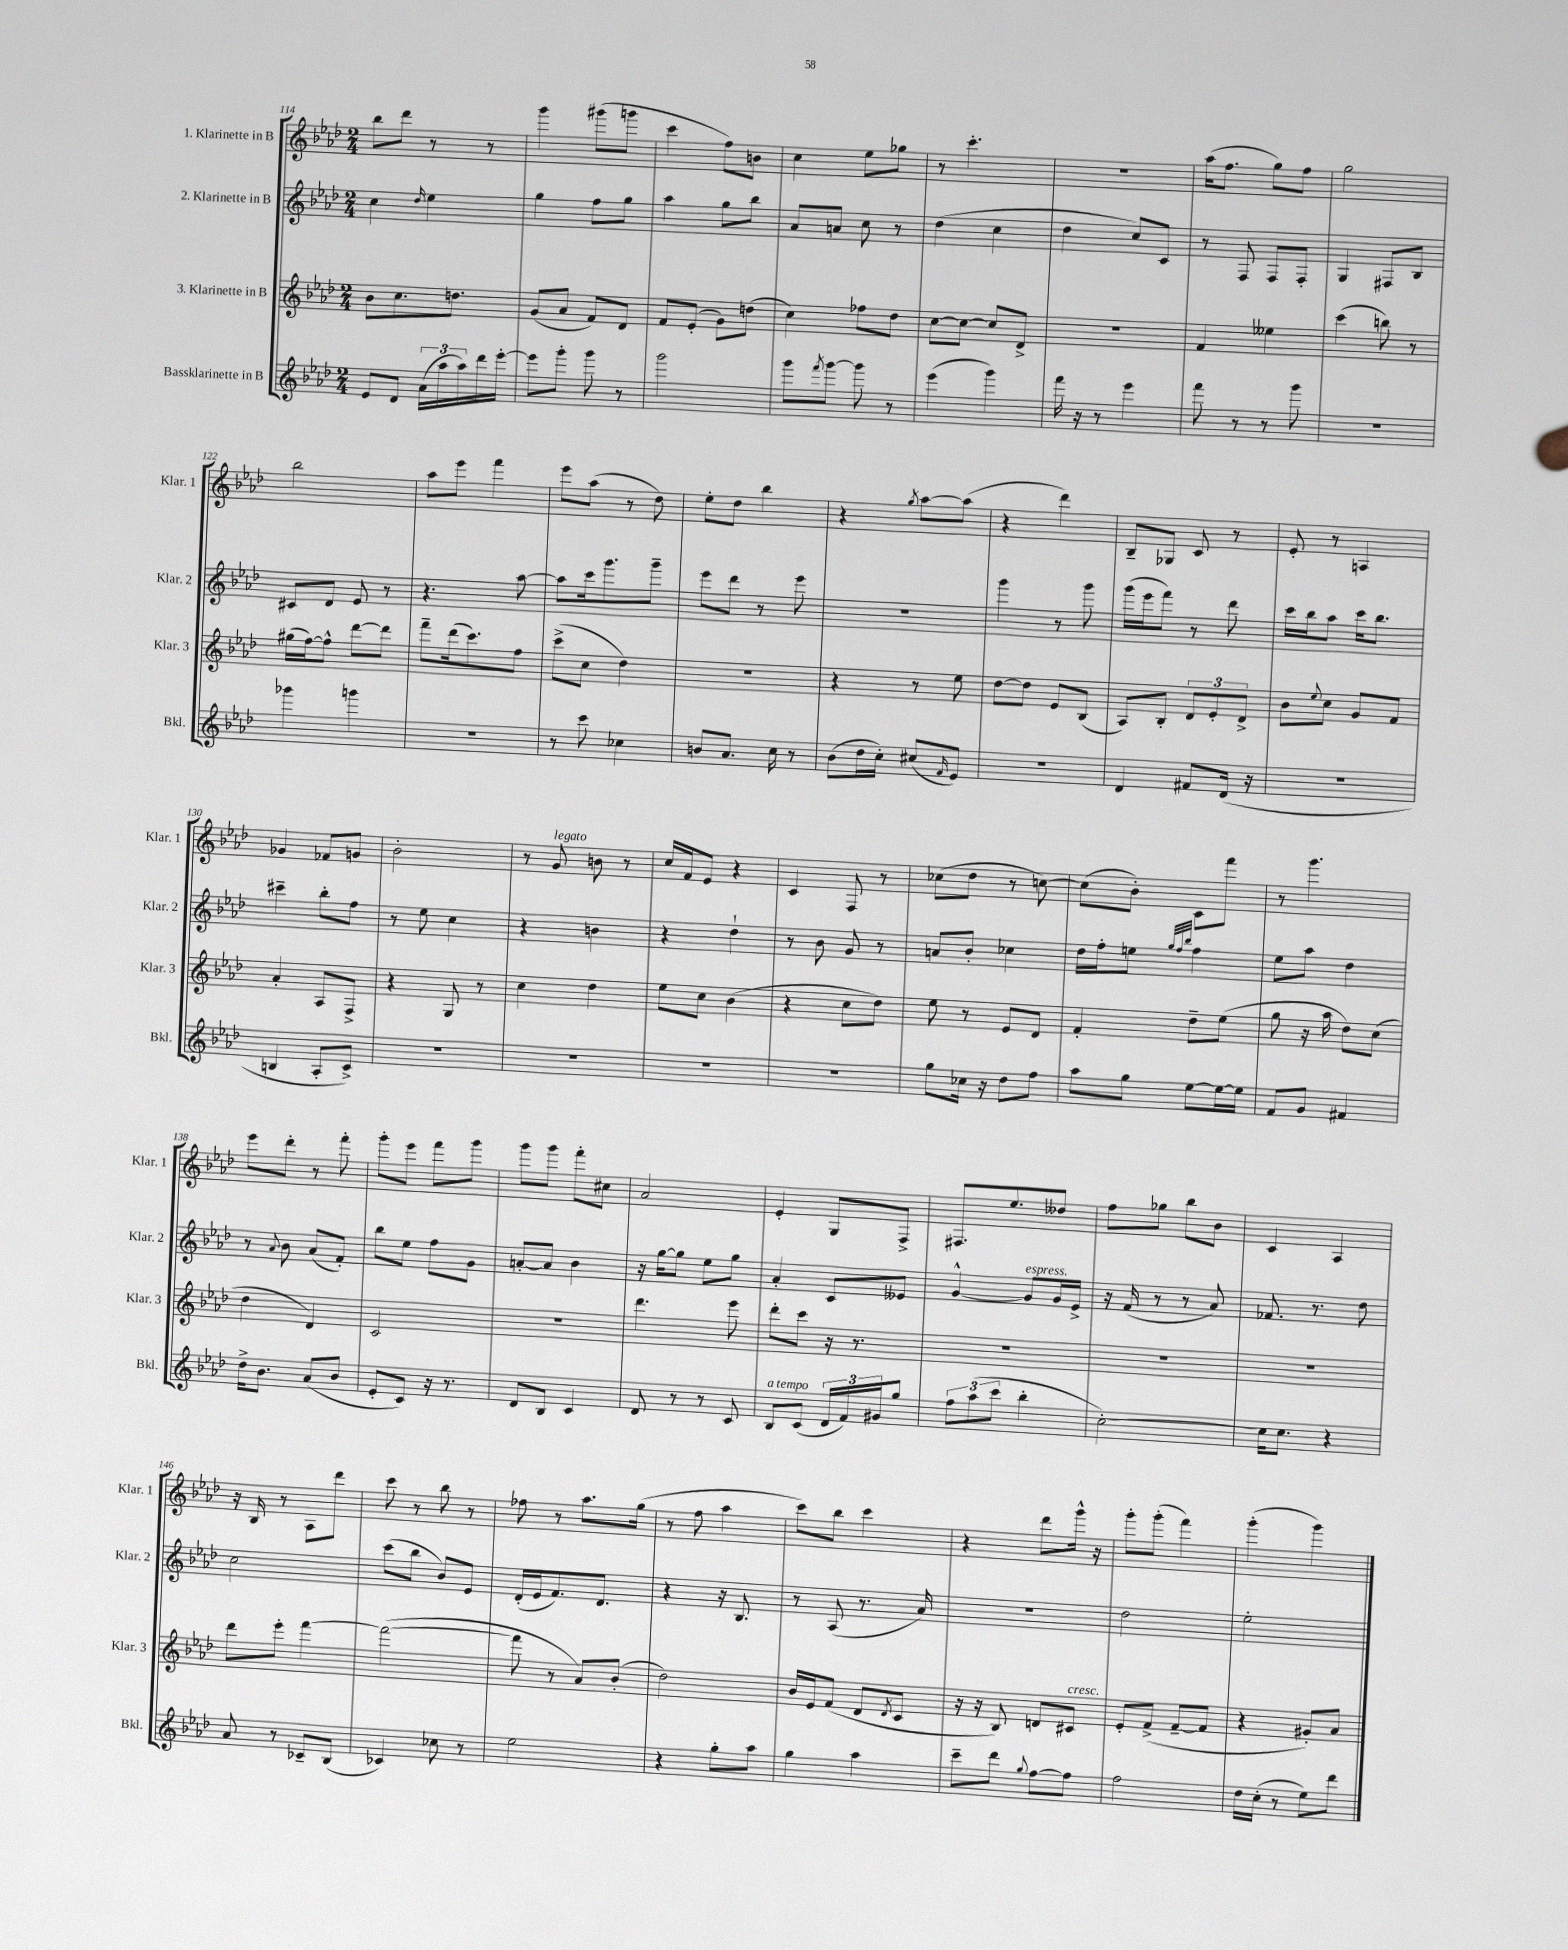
<<
\new StaffGroup <<
\new Staff = "s0" \with { instrumentName = "1. Klarinette in B" shortInstrumentName = "Klar. 1" } {
    \clef treble \key aes \major \numericTimeSignature \time 2/4
    bes''8 des'''8 r8 r8 |
    g'''4 gis'''8( g'''8 |
    c'''4 f''8) b'8 |
    c''4 ees''8 ges''8 |
    r8 c'''4.-. |
    r2 |
    aes''16( f''8. g''8) f''8 |
    g''2 |
    bes''2 |
    aes''8 ees'''8 f'''4 |
    ees'''8 aes''8( r8 des''8) |
    ees''8-. des''8 bes''4 |
    r4 \acciaccatura { g''8 } aes''8~ aes''8( |
    r4 des'''4) |
    bes8-- ges8 c'8 r8 |
    ees'8-. r8 a4 |
    ges'4 fes'8 g'8 |
    bes'2-. |
    r8 g'8^\markup { \italic "legato" } b'8 r8 |
    c''16 f'16 ees'8 r4 |
    c'4 f8 r8 |
    ces''8( des''8 r8 c''8~) |
    c''8( bes'8-.) c'8 f'''8 |
    r8 g'''4. |
    ees'''8 des'''8-. r8 f'''8-. |
    g'''8-. ees'''8 f'''8 g'''8 |
    g'''8 g'''8 f'''8-. cis''8 |
    aes'2 |
    ees'4-. g8 f8-> |
    fis8. ees''8. deses''8 |
    f''8 ges''8 bes''8 bes'8 |
    c'4 aes4 |
    r16 bes16 r8 aes8 des'''8 |
    c'''8 r8 bes''8 r8 |
    fes''8 r8 aes''8. g''16( |
    r8 f''8 aes''4 |
    c'''8) bes''8 c'''4 |
    r4 des'''8 g'''16-^ r16 |
    g'''8-. g'''8-.( f'''4) |
    g'''4-.( g'''4) \bar "|." |
}
\new Staff = "s1" \with { instrumentName = "2. Klarinette in B" shortInstrumentName = "Klar. 2" } {
    \clef treble \key aes \major \numericTimeSignature \time 2/4
    c''4 \grace { des''16 } ees''4 |
    g''4 f''8 g''8 |
    aes''4 g''8 bes''8 |
    aes'8 a'8 c''8 r8 |
    des''4( c''4 |
    des''4 c''8) c'8 |
    r8 f8 f8 f8-. |
    g4 fis8 bes8 |
    cis'8 des'8 ees'8 r8 |
    r4. aes''8~ |
    aes''8 c'''16 g'''8. g'''8-- |
    ees'''8 des'''8 r8 ees'''8 |
    r2 |
    g'''4 r8 g'''8 |
    g'''16( ees'''16 f'''8) r8 des'''8 |
    c'''16 bes''16 aes''8 c'''16 bes''8. |
    cis'''4-- bes''8-. f''8 |
    r8 ees''8 c''4 |
    r4 b'4 |
    r4 des''4-! |
    r8 bes'8 g'8 r8 |
    a'8 bes'8-. ces''4 |
    des''16 f''16-. e''8 \grace { g''32 f''32 bes''32 } f''4 |
    ees''8 aes''8 des''4 |
    r8 \appoggiatura { aes'8 } bes'8 aes'8( f'8-.) |
    bes''8 ees''8 f''8 g'8 |
    a'8~-. a'8 bes'4 |
    r16 g''16~ g''8 ees''8 g''8 |
    aes'4-. c'8 eeses'8 |
    g'4~-^ g'8^\markup { \italic "espress." } g'16 ees'16-> |
    r16 f'16( r8 r8 aes'8) |
    fes'8. r8. des''8 |
    c''2 |
    c'''8( bes''8 bes'8) ees'8 |
    des'16-.( ees'16 f'8.) des'8. |
    r4 r16 bes8. |
    r8 aes8( r8. aes'16) |
    r2 |
    des''2 |
    ees''2-. \bar "|." |
}
\new Staff = "s2" \with { instrumentName = "3. Klarinette in B" shortInstrumentName = "Klar. 3" } {
    \clef treble \key aes \major \numericTimeSignature \time 2/4
    bes'8 c''8. d''8. |
    g'8( aes'8 f'8) des'8 |
    f'8 ees'8-.( g'8) d''8( |
    c''4) fes''8 des''8 |
    c''8~ c''8~ c''8 des'8-> |
    R2 |
    f'4 eeses''4 |
    c'''4( b''8) r8 |
    gis''16( f''16~) f''8-^ des'''8~ des'''8 |
    f'''8-- des'''16( c'''8.) f''8 |
    c'''8->( c''8 des''4) |
    R2 |
    r4 r8 ees''8 |
    des''8~ des''8 ees'8 bes8( |
    aes8) bes8-. \tuplet 3/2 { des'8 ees'8-. des'8-> } |
    bes'8 \appoggiatura { ees''8 } c''8 g'8 f'8 |
    aes'4-. aes8 f8-> |
    r4 g8 r8 |
    c''4 des''4 |
    ees''8 c''8 bes'4( |
    r4 c''8 des''8) |
    ees''8 r8 ees'8 des'8 |
    f'4-. des''8-- ees''8( |
    g''8 r16 aes''16 des''8) c''8( |
    des''4 des'4) |
    c'2 |
    R2 |
    des'''4. ees'''8 |
    des'''8-. c'''8 r16 r8. |
    R2 |
    R2 |
    R2 |
    des'''8 ees'''8-. f'''4~ |
    f'''2~( |
    f'''8 r8 aes'8) bes'8-.( |
    des''2) |
    bes'16 ees'16 f'8( des'8 \acciaccatura { des'8 } c'8 |
    r16 r16 bes8) d'8 cis'8^\markup { \italic "cresc." } |
    ees'8-. f'8->( f'8~-- f'8 |
    r4 gis'8-.) aes'8 \bar "|." |
}
\new Staff = "s3" \with { instrumentName = "Bassklarinette in B" shortInstrumentName = "Bkl." } {
    \clef treble \key aes \major \numericTimeSignature \time 2/4
    ees'8 des'8 \tuplet 3/2 { aes'16( aes''16 aes''16) } des'''16 ees'''16~-. |
    ees'''8 g'''8-. g'''8 r8 |
    g'''2 |
    g'''8 \acciaccatura { f'''8 } g'''8~ g'''8 r8 |
    ees'''4( g'''4) |
    f'''16 r16 r8 ees'''4 |
    f'''8 r8 r8 g'''8 |
    R2 |
    ges'''4 g'''4 |
    R2 |
    r8 c'''8 ces''4 |
    b'8 aes'8. c''16 r8 |
    bes'8( des''16 c''16-.) cis''8( \grace { f'16 } ees'8) |
    R2 |
    des'4 fis'8 des'16( r16 |
    R2 |
    b4 aes8-. c'8->) |
    r2 |
    R2 |
    R2 |
    R2 |
    g''8 ces''16 r16 des''8 f''8 |
    aes''8 g''8 ees''8~ ees''16~ ees''16 |
    f'8 g'8 fis'4 |
    des''16-> bes'8. aes'8( bes'8 |
    ees'8-. c'8) r16 r8. |
    des'8 bes8 c'4 |
    des'8 r8 r8 c'8 |
    bes8^\markup { \italic "a tempo" } c'8( \tuplet 3/2 { des'16 f'16) gis'16 } g''8 |
    \tuplet 3/2 { f''8 aes''8( c'''8 } bes''4-. |
    c''2~-.) |
    c''16 c''8. r4 |
    aes'8 r8 ces'8-- bes8( |
    ces'4) ces''8 r8 |
    ees''2 |
    r4 g''8-. aes''8 |
    g''4 aes''4 |
    c'''8-- des'''8 \appoggiatura { g''8 } f''8~ f''8 |
    f''2 |
    des''16 c''16-.( r8 ees''8) des'''8 \bar "|." |
}
>>
>>
\layout { \context { \Score currentBarNumber = #114 } }
